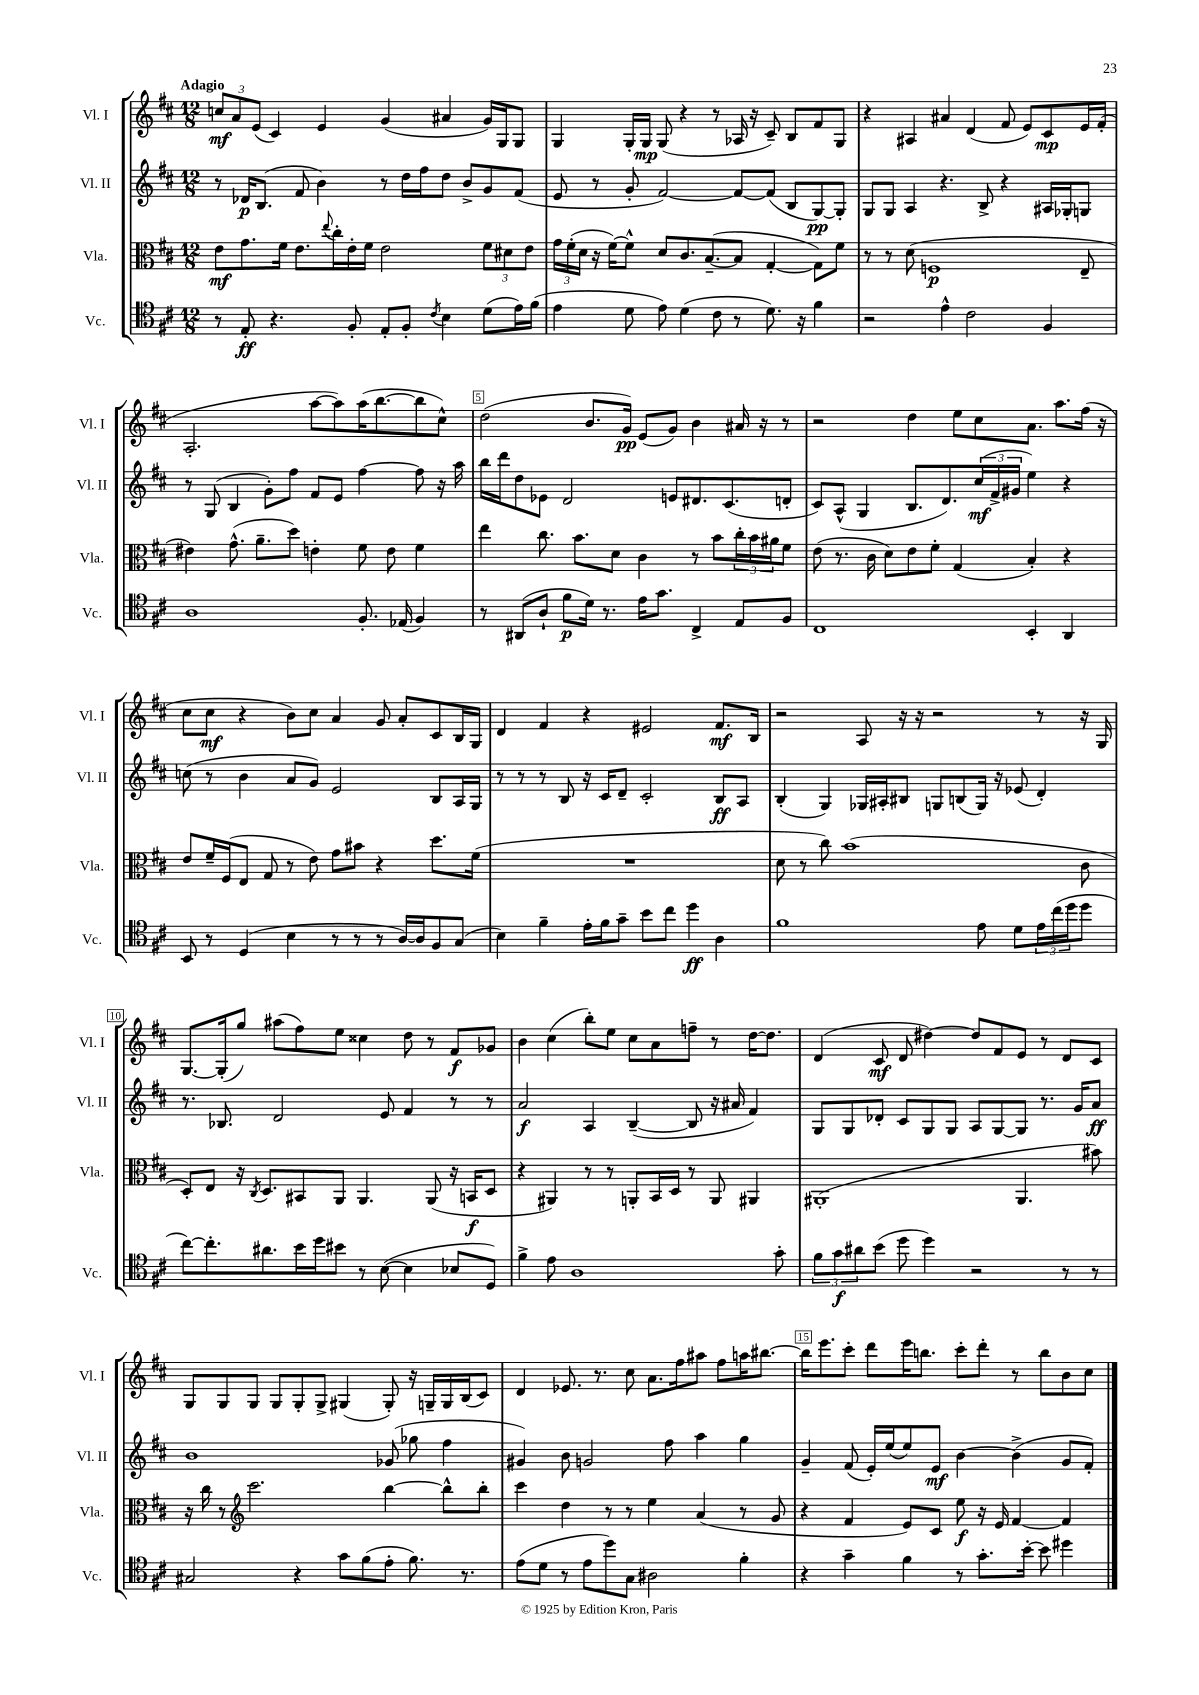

**kern	**kern	**kern	**kern
*staff4	*staff3	*staff2	*staff1
*clefC4	*clefC3	*clefG2	*clefG2
*k[f#c#]	*k[f#c#]	*k[f#c#]	*k[f#c#]
*M12/8	*M12/8	*M12/8	*M12/8
8r	8e	8r	12cc
.	.	.	12a
8E'	8.g	16d-	.
.	.	.	(12e
.	.	(8.B	.
4.r	.	.	4c#)
.	16f#	.	.
.	8.e	8f#	.
.	.	4b)	4e
.	8qqee	.	.
.	16cc#'	.	.
8F#'	16e'	.	.
.	16f#	.	.
8E'	2e	8r	(4g
8F#'	.	16dd	.
.	.	16ff#	.
8qc#	.	.	.
4B	.	8dd	4a#
.	.	8b^	.
(8d	12f#	8g	16g)
.	.	.	16G
.	12d#	.	.
16e)	.	(8f#	8G
.	12e	.	.
(16f#	.	.	.
=	=	=	=
4e	24g	8e	4G
.	(24f#'	.	.
.	24d	.	.
.	16r	8r	.
.	[16f#)	.	.
8d	8f#^^]	8g'	16G'
.	.	.	16G
8e)	8d	[2f#)	(8G
(4d	8.c#	.	4r
.	([8.B~	.	.
8c#	.	.	8r
8r	8B]	8f#_	16A-
.	.	.	16r
8.d)	[4G'	(8f#]	8c#~)
.	.	8B	8B
16r	.	.	.
4f#	8G])	[8G)	8f#
.	8f#	8G']	8G
=	=	=	=
2r	8r	8G	4r
.	8r	8G	.
.	(8d	4A	4A#
.	1F	.	.
4e^^	.	4.r	4a#
2c#	.	.	(4d
.	.	8B^	.
.	.	4r	8f#
.	.	.	8e)
4F#	.	16A#	8c#
.	.	16G-'	.
.	8E~	8G	16e
.	.	.	(16f#'
=	=	=	=
1A	4e#)	8r	2.A'
.	.	(8G	.
.	(8.g^^	4B	.
.	8.a~	.	.
.	.	8g')	.
.	8dd)	8ff#	.
.	4e'	8f#	[8aa
.	.	8e	8aa])
8.F#'	8f#	[4ff#	(16aa
.	.	.	[8.bb
.	8e	.	.
(16E-	.	.	.
4F#)	4f#	8ff#]	8bb]
.	.	16r	8cc#^^)
.	.	16aa	.
=	=	=	=
8r	4ee	16bb	(2dd
.	.	16ddd	.
(8AA#	.	8dd	.
8A`	8.cc#	8e-	.
8f#	.	2d	.
.	8.b	.	.
16d)	.	.	8.b
8.r	.	.	.
.	8d	.	.
.	.	.	16g)
16e	4c#	.	(8e
8.g	.	.	.
.	.	8e	8g)
4C#^	8r	8.d#	4b
.	8b	.	.
.	.	(8.c#	.
8E	24cc#'	.	16a#
.	24b	.	.
.	.	.	16r
.	24a#	.	.
8F#	8f#	8d'	8r
=	=	=	=
1C#	(8e	8c#)	2r
.	8.r	(8A^^	.
.	.	4G	.
.	16c#	.	.
.	8d)	.	.
.	8e	8.B	4dd
.	8f#'	.	.
.	.	8.d)	.
.	(4G	.	8ee
.	.	(24cc#	8cc#
.	.	24f#^	.
.	.	24g#	.
4BB'	4B')	4ee)	8.a
.	.	.	8.aa
4AA	4r	4r	.
.	.	.	(16ff#
.	.	.	16r
=	=	=	=
8BB	8e	(8cc	8cc#
8r	16f#~	8r	8cc#
.	(16F#	.	.
(4D	8E	4b	4r
.	8G	.	.
4B	8r	8a	8b)
.	8e)	8g)	8cc#
8r	8g	2e	4a
8r	8b#	.	.
8r	4r	.	8g
[16A)	.	.	8a'
16A]	.	.	.
8F#	8.dd	8B	8c#
(8G	.	16A	16B
.	(16f#	16G	16G
=	=	=	=
4B)	1.r	8r	4d
.	.	8r	.
4f#~	.	8r	4f#
.	.	8B	.
16e'	.	16r	4r
16f#	.	16c#	.
8g~	.	8d~	.
8b	.	2c#'	2e#
8cc#	.	.	.
4dd	.	.	.
4A	.	8B	8.f#
.	.	8A	.
.	.	.	16B
=	=	=	=
1f#	8d	(4B'	2r
.	8r	.	.
.	8cc#)	4G)	.
.	(1b	.	.
.	.	16G-	8A
.	.	16A#'	.
.	.	8B#	16r
.	.	.	16r
.	.	8G	2r
.	.	(8B	.
8e	.	16G)	.
.	.	16r	.
8d	.	(8e-	.
24e	.	4d')	8r
(24cc#	.	.	.
24dd	.	.	.
8dd	8c#	.	16r
.	.	.	16G
=	=	=	=
[8cc#)	8D')	8.r	[8.G
8.cc#']	8E	.	.
.	.	8.B-	(16G']
.	16r	.	8gg)
.	8qC#	.	.
8.a#	8.D	.	.
.	.	2d	(8aa#
16b	8BB#	.	8ff#)
16dd	.	.	.
8b#	8AA	.	8ee
8r	4.AA	.	4cc##
([8B	.	8e	.
4B]	.	4f#	8dd
.	(8AA	.	8r
8B-	16r	8r	8f#
.	16BB	.	.
8D)	8D	8r	8g-
=	=	=	=
4f#^	4r	2a	4b
8e	4AA#)	.	(4cc#
1A	.	.	.
.	8r	4A	8bb')
.	8r	.	8ee
.	8AA'	([4B~	8cc#
.	16BB	.	8a
.	16D	.	.
.	8r	8B]	8ff~
.	8AA	16r	8r
.	.	16a#	.
.	4AA#	4f#)	[16dd
.	.	.	8.dd]
8g'	.	.	.
=	=	=	=
12f#	(1AA#'	8G	(4d
12g	.	.	.
.	.	8G	.
12a#	.	.	.
(8b	.	8d-'	8c#
8dd	.	8c#	8d
4dd)	.	8G	[4dd#)
.	.	8G	.
2r	.	8A	8dd#]
.	.	[8G	8f#
.	4.AA#	8G]	8e
.	.	8.r	8r
8r	.	.	8d
.	.	16g	.
8r	8b#)	8a	8c#
=	=	=	=
2G#	16r	1b	8G
.	16cc#	.	.
.	8r	.	8G
*	*clefG2	*	*
.	2.ccc#	.	8G
.	.	.	8G
4r	.	.	8G'
.	.	.	8G^
8g	.	.	(4G#
(8f#	.	.	.
8e'	[4bb	(8g-	8G#')
8.f#)	.	8gg-	16r
.	.	.	16G~
.	8bb^^]	4ff#	16G
8.r	.	.	(16B
.	8bb'	.	8c#)
=	=	=	=
(8e	4ccc#	4g#)	4d
8d	.	.	.
8r	4dd	8b	8.e-
8e	.	2g	.
.	.	.	8.r
8dd)	8r	.	.
8G	8r	.	8cc#
2A#	4ee	.	8.a
.	.	8ff#	.
.	.	.	16ff#
.	(4a	4aa	8aa#
.	.	.	8ff#
4f#'	8r	4gg	16aa
.	.	.	[8.bb#
.	8g	.	.
=	=	=	=
4r	4r	4g~	16bb#]
.	.	.	8.eee
4g~	4f#	(8f#	8ccc#'
.	.	16e')	8ddd
.	.	(16ee	.
4f#	8e)	8ee)	16eee
.	.	.	8.bb
.	8c#	8e	.
8r	8ee	[4b	8ccc#'
8.g'	16r	.	8ddd'
.	16e	.	.
.	[4f#	(4b^]	8r
[16b'	.	.	.
8b]	.	.	8bb
4dd#	4f#]	8g	8b
.	.	8f#')	8cc#
==	==	==	==
*-	*-	*-	*-
